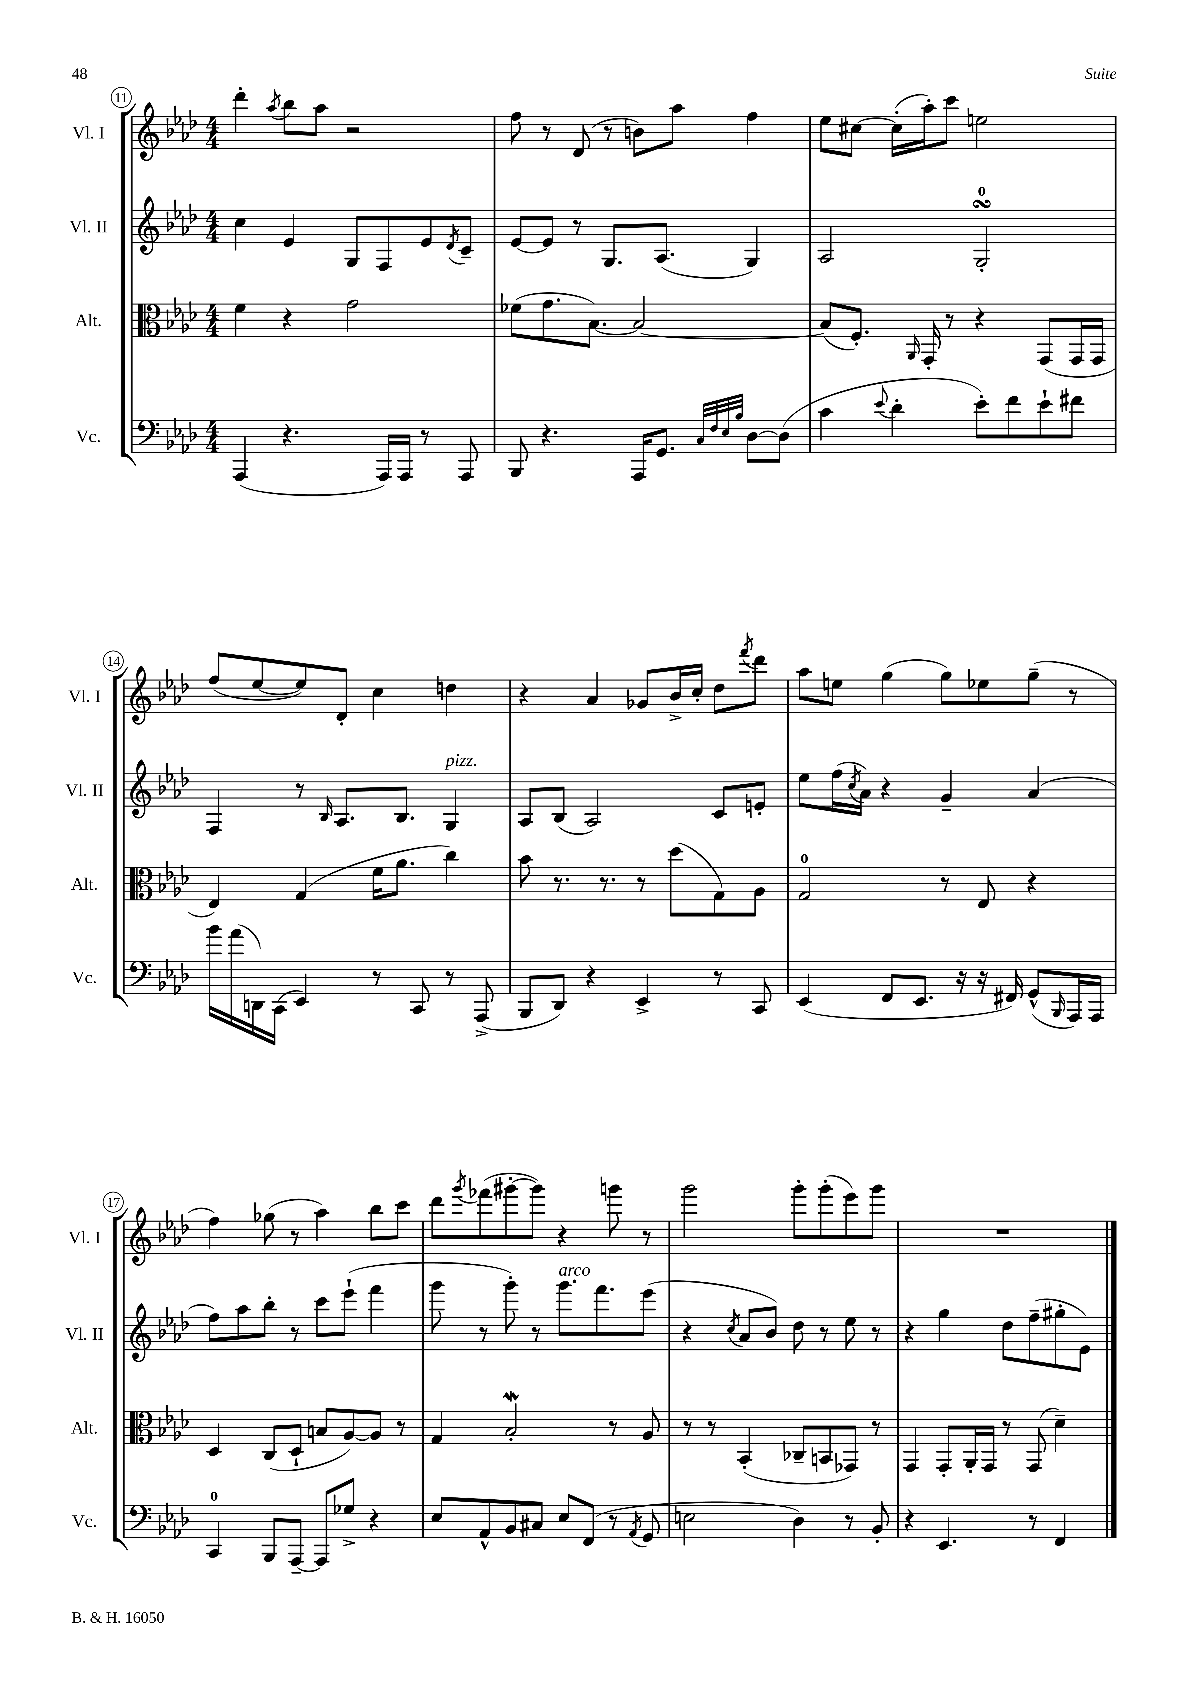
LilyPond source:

<<
\new StaffGroup <<
\new Staff = "s0" \with { instrumentName = "Vl. I" shortInstrumentName = "Vl. I" } {
    \clef treble \key aes \major \numericTimeSignature \time 4/4
    des'''4-. \acciaccatura { aes''8 } bes''8 aes''8 r2 |
    f''8 r8 des'8( r8 b'8) aes''8 f''4 |
    ees''8 cis''8~ cis''16-.( aes''16-.) c'''8 e''2 |
    f''8( ees''8~ ees''8) des'8-. c''4 d''4 |
    r4 aes'4 ges'8 bes'16-> c''16-. des''8 \acciaccatura { f'''8 } des'''8 |
    aes''8 e''8 g''4( g''8) ees''8 g''8--( r8 |
    f''4) ges''8( r8 aes''4) bes''8 c'''8 |
    des'''8 \acciaccatura { g'''8 } fes'''8( gis'''8~-. gis'''8) r4 g'''8 r8 |
    g'''2 g'''8-. g'''8-.( ees'''8) g'''8 |
    R1 \bar "|." |
}
\new Staff = "s1" \with { instrumentName = "Vl. II" shortInstrumentName = "Vl. II" } {
    \clef treble \key aes \major \numericTimeSignature \time 4/4
    c''4 ees'4 g8 f8 ees'8 \acciaccatura { des'8 } c'8-- |
    ees'8~ ees'8 r8 g8. aes8.( g4) |
    aes2 g2-0-.\turn |
    f4 r8 \grace { bes16 } aes8. bes8. g4^\markup { \italic "pizz." } |
    aes8 bes8( aes2) c'8 e'8-. |
    ees''8 f''16( \acciaccatura { c''8 } aes'16) r4 g'4-- aes'4( |
    f''8) aes''8 bes''8-. r8 c'''8 ees'''8-!( f'''4 |
    g'''8 r8 g'''8-.) r8 g'''8.^\markup { \italic "arco" } f'''8. ees'''8( |
    r4 \acciaccatura { c''8 } aes'8 bes'8) des''8 r8 ees''8 r8 |
    r4 g''4 des''8 f''8--( gis''8-. ees'8) \bar "|." |
}
\new Staff = "s2" \with { instrumentName = "Alt." shortInstrumentName = "Alt." } {
    \clef alto \key aes \major \numericTimeSignature \time 4/4
    f'4 r4 g'2 |
    fes'8( g'8. bes8.~) bes2~ |
    bes8( f8.-.) \grace { aes,16 } g,16-. r8 r4 g,8( g,16 g,16 |
    ees4) g4( f'16 aes'8. c''4) |
    bes'8 r8. r8. r8 des''8( g8) aes8 |
    g2-0 r8 ees8 r4 |
    des4 c8( des8-! b8 aes8~) aes8 r8 |
    g4 bes2-.\mordent r8 aes8 |
    r8 r8 bes,4-.( ces8-- b,8 ges,8) r8 |
    g,4 g,8-. aes,16-. g,16 r8 g,8( des'4--) \bar "|." |
}
\new Staff = "s3" \with { instrumentName = "Vc." shortInstrumentName = "Vc." } {
    \clef bass \key aes \major \numericTimeSignature \time 4/4
    aes,,4( r4. aes,,16) aes,,16 r8 aes,,8 |
    bes,,8 r4. aes,,16 g,8. \grace { c32 f32 ees32 bes32 } des8~ des8( |
    c'4 \appoggiatura { ees'8 } des'4-. ees'8-.) f'8 ees'8-! fis'8 |
    bes'16 aes'16( d,16) c,16( ees,4) r8 c,8 r8 aes,,8->( |
    bes,,8 des,8) r4 ees,4-> r8 c,8 |
    ees,4( f,8 ees,8. r16 r16 fis,16) g,8-^( \grace { bes,,16 } aes,,16) aes,,16 |
    c,4-0 bes,,8 aes,,8~-- aes,,8 ges8-> r4 |
    ees8 aes,8-^ bes,8 cis8 ees8 f,8( r8 \acciaccatura { aes,8 } g,8 |
    e2 des4) r8 bes,8-. |
    r4 ees,4. r8 f,4 \bar "|." |
}
>>
>>
\layout { \context { \Score currentBarNumber = #11 \override BarNumber.stencil = #(make-stencil-circler 0.1 0.3 ly:text-interface::print) } }
